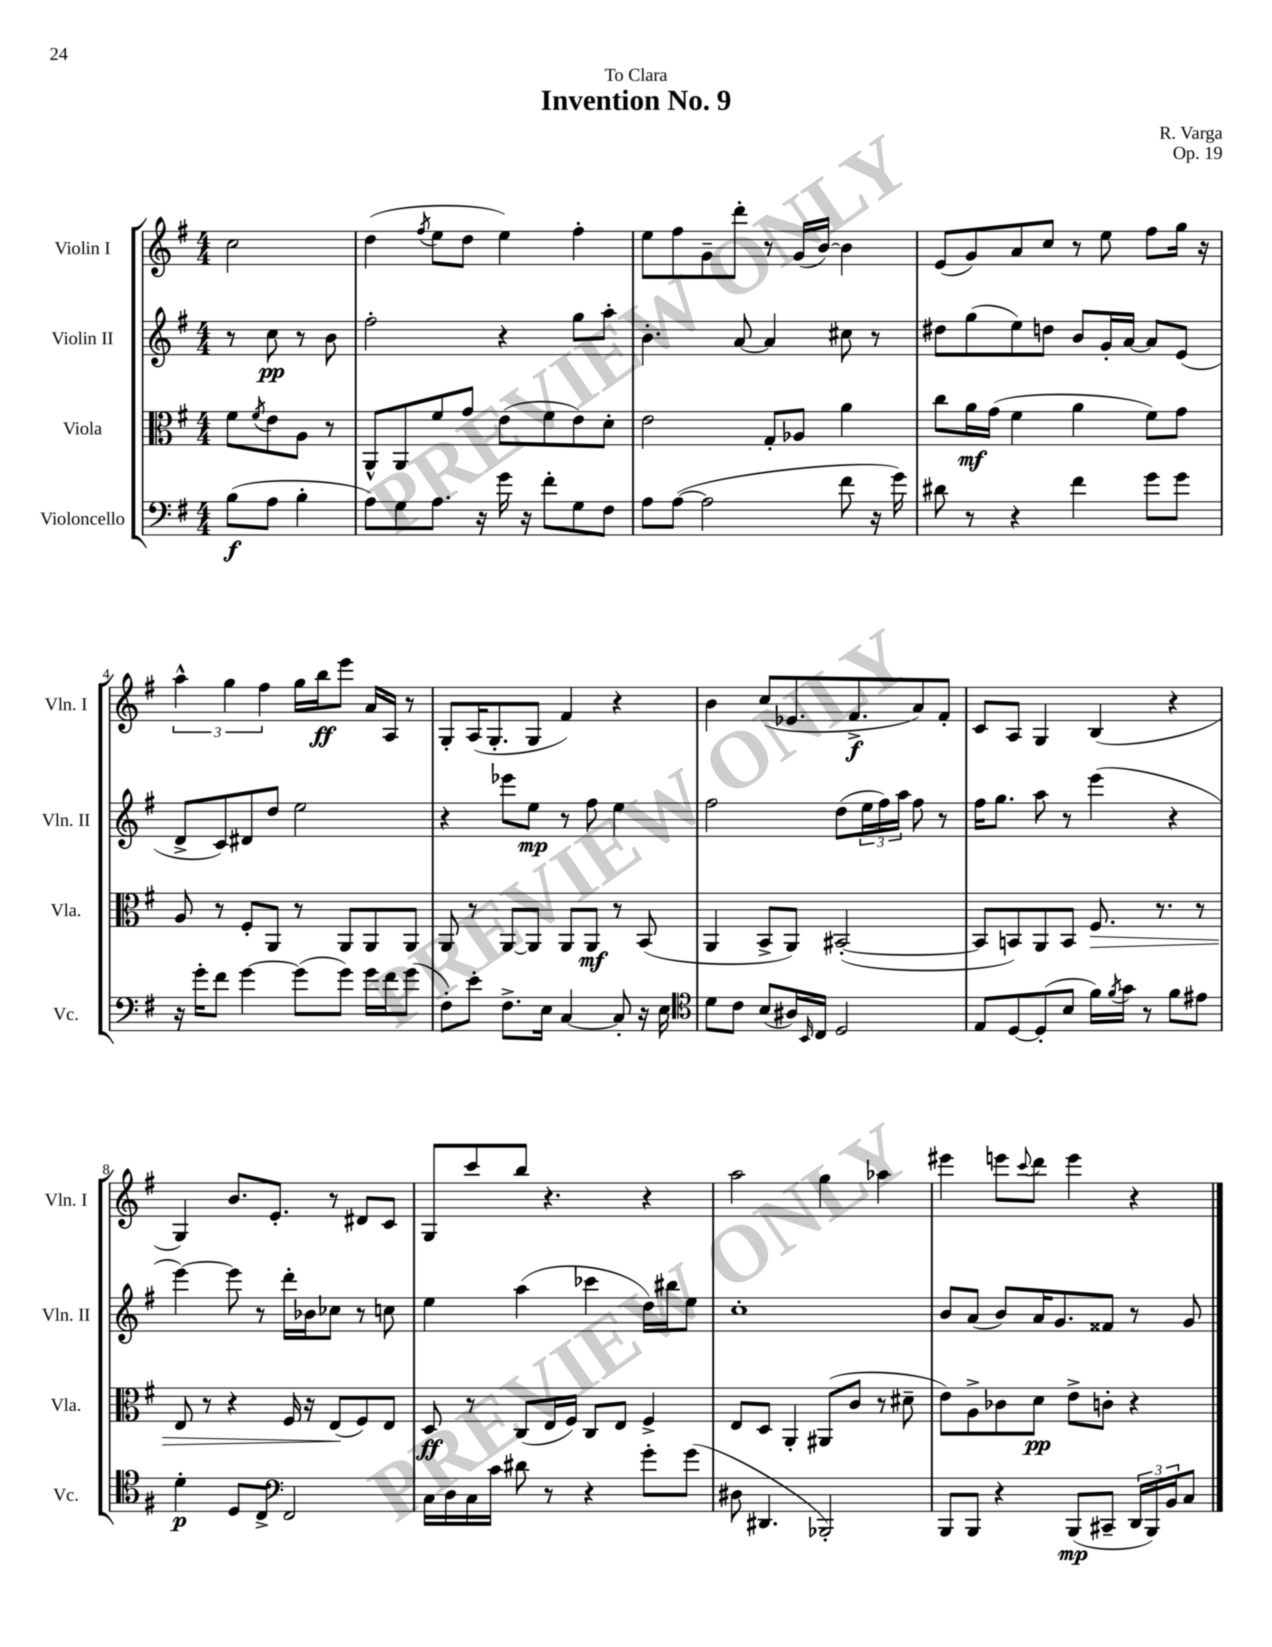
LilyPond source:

\header { title = "Invention No. 9" composer = "R. Varga" dedication = "To Clara" opus = "Op. 19" }
<<
\new StaffGroup <<
\new Staff = "s0" \with { instrumentName = "Violin I" shortInstrumentName = "Vln. I" } {
    \clef treble \key g \major \numericTimeSignature \time 4/4 \partial 2
    c''2 |
    d''4( \acciaccatura { fis''8 } e''8 d''8 e''4) fis''4-. |
    e''8 fis''8 g'8-- d'''8-. r8 g'16( b'16~) b'4 |
    e'8( g'8) a'8 c''8 r8 e''8 fis''8 g''16 r16 |
    \tuplet 3/2 { a''4-^ g''4 fis''4 } g''16 b''16\ff e'''8 a'16 a16 r8 |
    g8-. a16( g8.-. g8 fis'4) r4 |
    b'4 c''8( ees'8. fis'8.->\f a'8) fis'8-. |
    c'8 a8 g4 b4( r4 |
    g4) b'8. e'8.-. r8 dis'8 c'8 |
    g8 c'''8 b''8 r4. r4 |
    a''2 g''4 aes''4 |
    eis'''4 e'''8 \appoggiatura { c'''8 } d'''8 e'''4 r4 \bar "|." |
}
\new Staff = "s1" \with { instrumentName = "Violin II" shortInstrumentName = "Vln. II" } {
    \clef treble \key g \major \numericTimeSignature \time 4/4 \partial 2
    r8 c''8\pp r8 b'8 |
    fis''2-. r4 g''8 a''8-. |
    b'4.-. a'8~ a'4 cis''8 r8 |
    dis''8 g''8( e''8) d''8 b'8 g'16-. a'16~ a'8 e'8( |
    d'8-> c'8) dis'8 d''8 e''2 |
    r4 ees'''8 e''8\mp r8 fis''8 e''4 |
    fis''2 d''8( \tuplet 3/2 { e''16 fis''16) a''16 } fis''8 r8 |
    fis''16 g''8. a''8 r8 e'''4( r4 |
    e'''4~) e'''8 r8 d'''16-. bes'16 ces''8 r8 c''8 |
    e''4 a''4( ces'''4 d''16) bis''16 e''8 |
    c''1-. |
    b'8 a'8( b'8) a'16 g'8. fisis'8 r8 g'8 \bar "|." |
}
\new Staff = "s2" \with { instrumentName = "Viola" shortInstrumentName = "Vla." } {
    \clef alto \key g \major \numericTimeSignature \time 4/4 \partial 2
    fis'8 \acciaccatura { fis'8 } e'8 a8 r8 |
    a,8-^ a,8 fis'8 g'8 e'8( fis'8 e'8) d'8-. |
    e'2 g8-. aes8 a'4 |
    c''8 a'16\mf g'16( fis'4 a'4 fis'8) g'8 |
    a8 r8 fis8-. a,8 r8 a,8 a,8 a,8 |
    a,8 r8 a,8~ a,8 a,8 a,8\mf r8 b,8( |
    a,4 b,8-> a,8) bis,2~-.( |
    bis,8 b,8) a,8 b,8 fis8.\> r8. r8 |
    e8 r8 r4 fis16 r16 e8\!( fis8) e8 |
    d8\ff r8 c8( e16 fis16) c8 e8 fis4-> |
    e8 d8 a,4-. ais,8( c'8 r8 dis'8-- |
    e'8) a8-> ces'8 d'8\pp e'8-> c'8-. r4 \bar "|." |
}
\new Staff = "s3" \with { instrumentName = "Violoncello" shortInstrumentName = "Vc." } {
    \clef bass \key g \major \numericTimeSignature \time 4/4 \partial 2
    b8\f( a8 b4-. |
    a8) g8 a8. r16 g'16 r16 fis'8-. g8 fis8 |
    a8 a8~( a2 fis'8 r16 g'16) |
    dis'8 r8 r4 fis'4 g'8 g'8 |
    r16 g'16-. fis'8 g'4~ g'8( g'8) g'16 fis'16 g'8( |
    fis8-.) e'8-. fis8.-> e16 c4~ c8-. r16 e16 |
    \clef tenor d'8 c'8 b8( ais16) \grace { b,16 } c16 d2 |
    e8 d8~ d8-.( b8 fis'16) \acciaccatura { fis'8 } g'16 r8 fis'8 eis'8 |
    d'4-.\p d8 c8-> \clef bass fis,2 |
    c16 d16 c16 c'16 dis'8 r8 r4 g'8-. g'8( |
    dis8 dis,4. bes,,2-.) |
    b,,8 b,,8 r4 b,,8\mp( cis,8-- \tuplet 3/2 { d,16 b,,16) b,16 } c8 \bar "|." |
}
>>
>>
